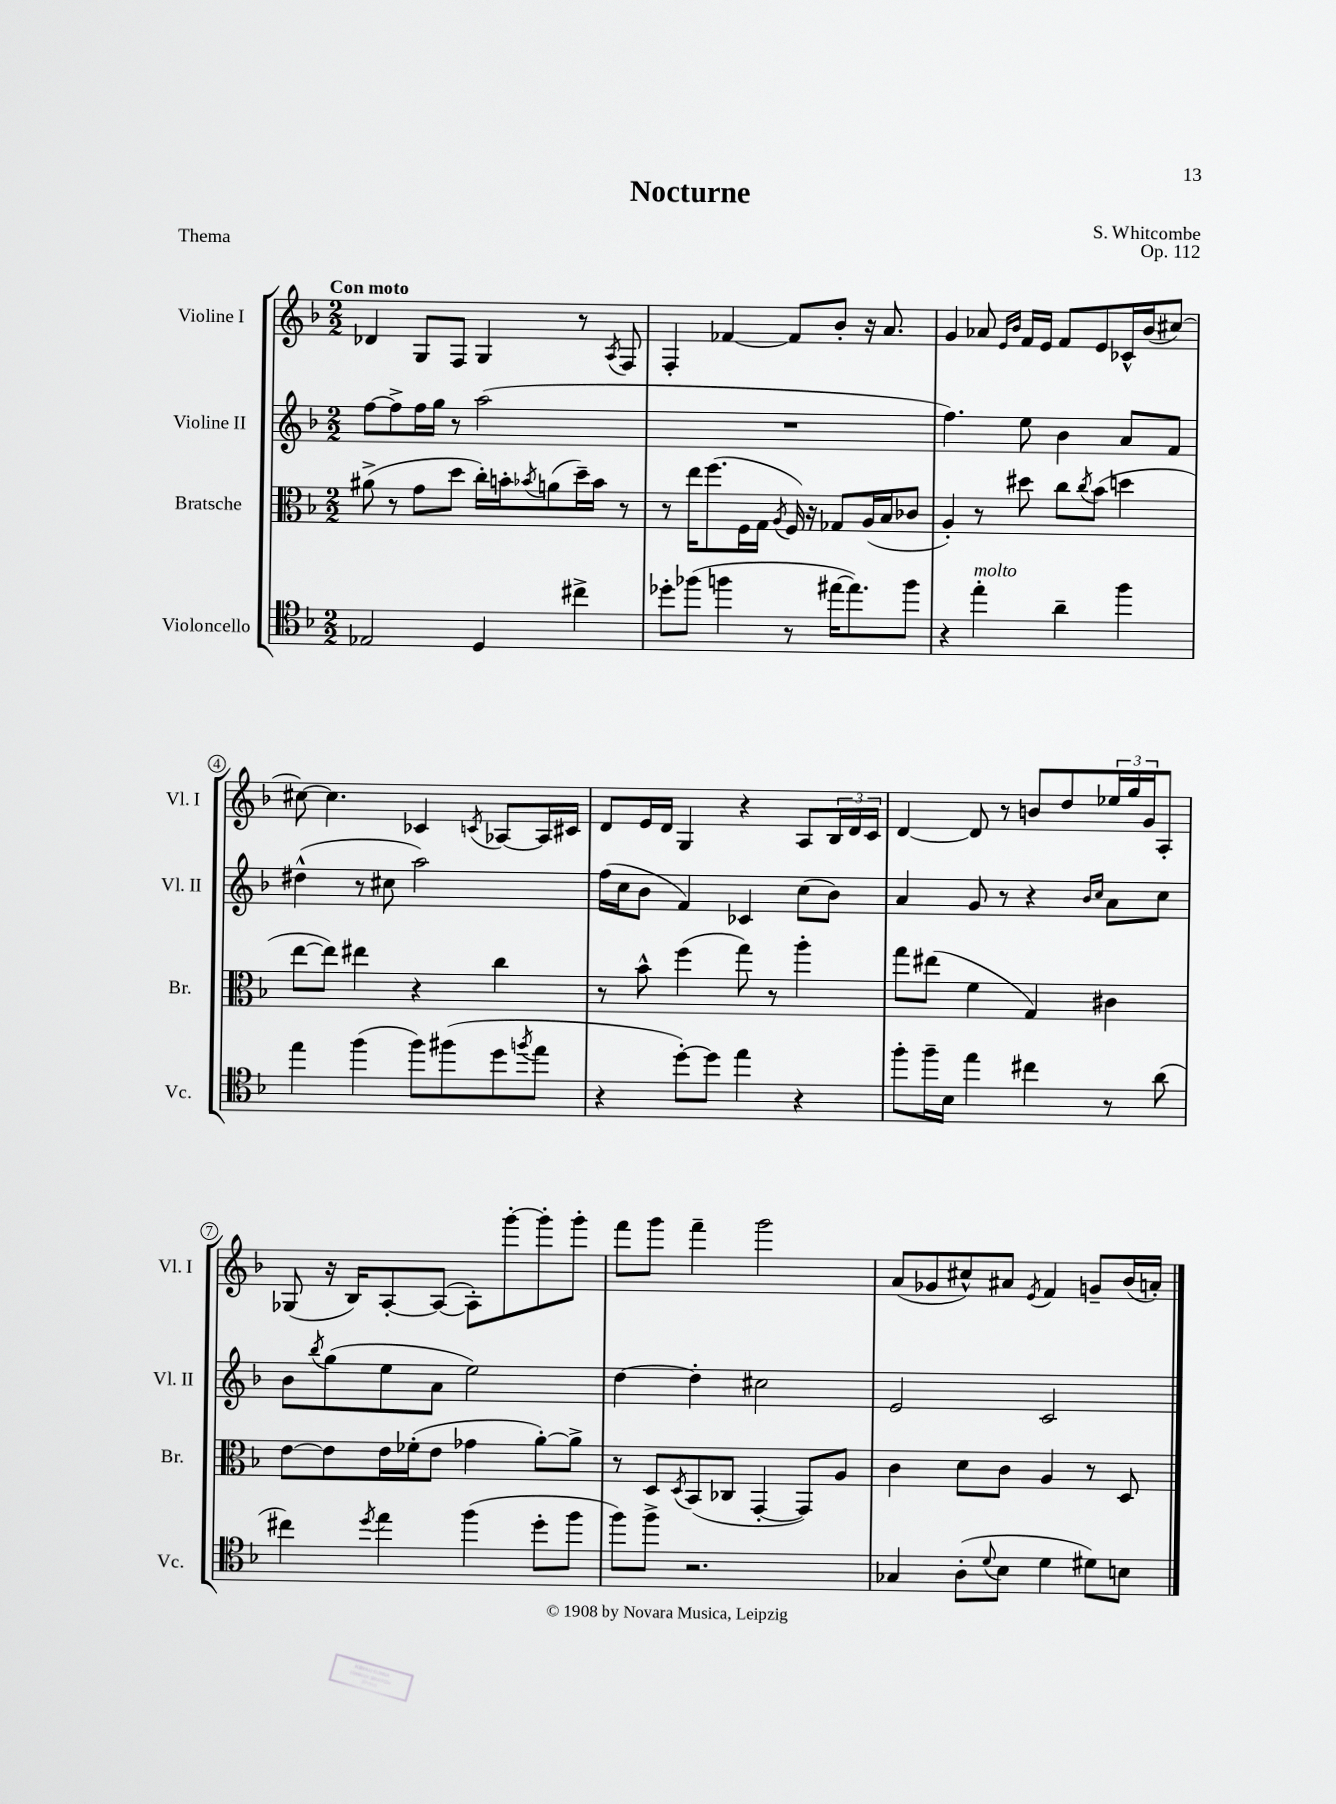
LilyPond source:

\header { title = "Nocturne" composer = "S. Whitcombe" opus = "Op. 112" piece = "Thema" }
<<
\new StaffGroup <<
\new Staff = "s0" \with { instrumentName = "Violine I" shortInstrumentName = "Vl. I" } {
    \clef treble \key f \major \numericTimeSignature \time 2/2 \tempo "Con moto"
    des'4 g8 f8 g4 r8 \acciaccatura { a8 } f8 |
    f4-. fes'4~ fes'8 bes'8-. r16 a'8. |
    g'4 aes'8 \grace { e'16 bes'16 } f'16 e'16 f'8 e'8 ces'16-^ bes'16( cis''8~) |
    cis''8~ cis''4. ces'4 \acciaccatura { c'8 } aes8~ aes16 cis'16 |
    d'8 e'16 d'16 g4 r4 a8 \tuplet 3/2 { bes16 d'16 c'16 } |
    d'4~ d'8 r8 b'8 d''8 \tuplet 3/2 { ees''16 g''16 g'16 } a8-. |
    ges8( r16 bes16) a8~-. a8~( a8-.) g'''8~-. g'''8-. g'''8-. |
    f'''8 g'''8 f'''4-- g'''2 |
    a'8( ges'8 cis''8-^) ais'8 \acciaccatura { e'8 } f'4 g'8-- bes'16( a'16-.) \bar "|." |
}
\new Staff = "s1" \with { instrumentName = "Violine II" shortInstrumentName = "Vl. II" } {
    \clef treble \key f \major \numericTimeSignature \time 2/2
    f''8~ f''8-> f''16 g''16 r8 a''2( |
    R1 |
    f''4.) e''8 bes'4 a'8 f'8 |
    dis''4-^( r8 cis''8 a''2) |
    f''16( c''16 bes'8 f'4) ces'4 c''8( bes'8) |
    a'4 g'8 r8 r4 \grace { bes'16 c''16 } a'8 c''8 |
    bes'8 \acciaccatura { bes''8 } g''8( e''8 a'8 e''2) |
    d''4~ d''4-. cis''2 |
    e'2 c'2 \bar "|." |
}
\new Staff = "s2" \with { instrumentName = "Bratsche" shortInstrumentName = "Br." } {
    \clef alto \key f \major \numericTimeSignature \time 2/2
    ais'8->( r8 g'8 d''8 c''16-.) b'16-. \acciaccatura { bes'8 } a'8( d''16--) bes'16 r8 |
    r8 e''16 f''8.( f16 g16 \acciaccatura { a8 } f16) r16 ges8 a16( bes16 ces'8 |
    a4-.) r8 dis''8 c''8 \acciaccatura { c''8 } bes'8( d''4 |
    e''8~ e''8) eis''4 r4 c''4 |
    r8 bes'8-^ f''4( g''8) r8 a''4-. |
    g''8 eis''8( f'4 g4) cis'4 |
    e'8~ e'8 e'16 fes'16-.( e'8 ges'4 a'8~-.) a'8-> |
    r8 d8 \acciaccatura { d8 } bes,8( ces8 g,4~-. g,8) a8 |
    c'4 d'8 c'8 a4 r8 d8 \bar "|." |
}
\new Staff = "s3" \with { instrumentName = "Violoncello" shortInstrumentName = "Vc." } {
    \clef tenor \key f \major \numericTimeSignature \time 2/2
    ees2 d4 cis''4-> |
    des''8-. fes''8( f''4 r8 eis''16~ eis''8.) f''8 |
    r4 e''4-.^\markup { \italic "molto" } a'4-- f''4 |
    e''4 f''4( f''8) fis''8( d''8 \acciaccatura { f''8 } e''8 |
    r4 d''8~-.) d''8 e''4 r4 |
    f''8-. f''16-- bes16 e''4 cis''4 r8 a'8( |
    cis''4) \acciaccatura { d''8 } e''4 f''4( d''8-. f''8 |
    f''8) f''8-> r2. |
    ges4 a8-.( \appoggiatura { d'8 } bes8 d'4 dis'8) b8 \bar "|." |
}
>>
>>
\layout { \context { \Score \override BarNumber.stencil = #(make-stencil-circler 0.1 0.3 ly:text-interface::print) } }
